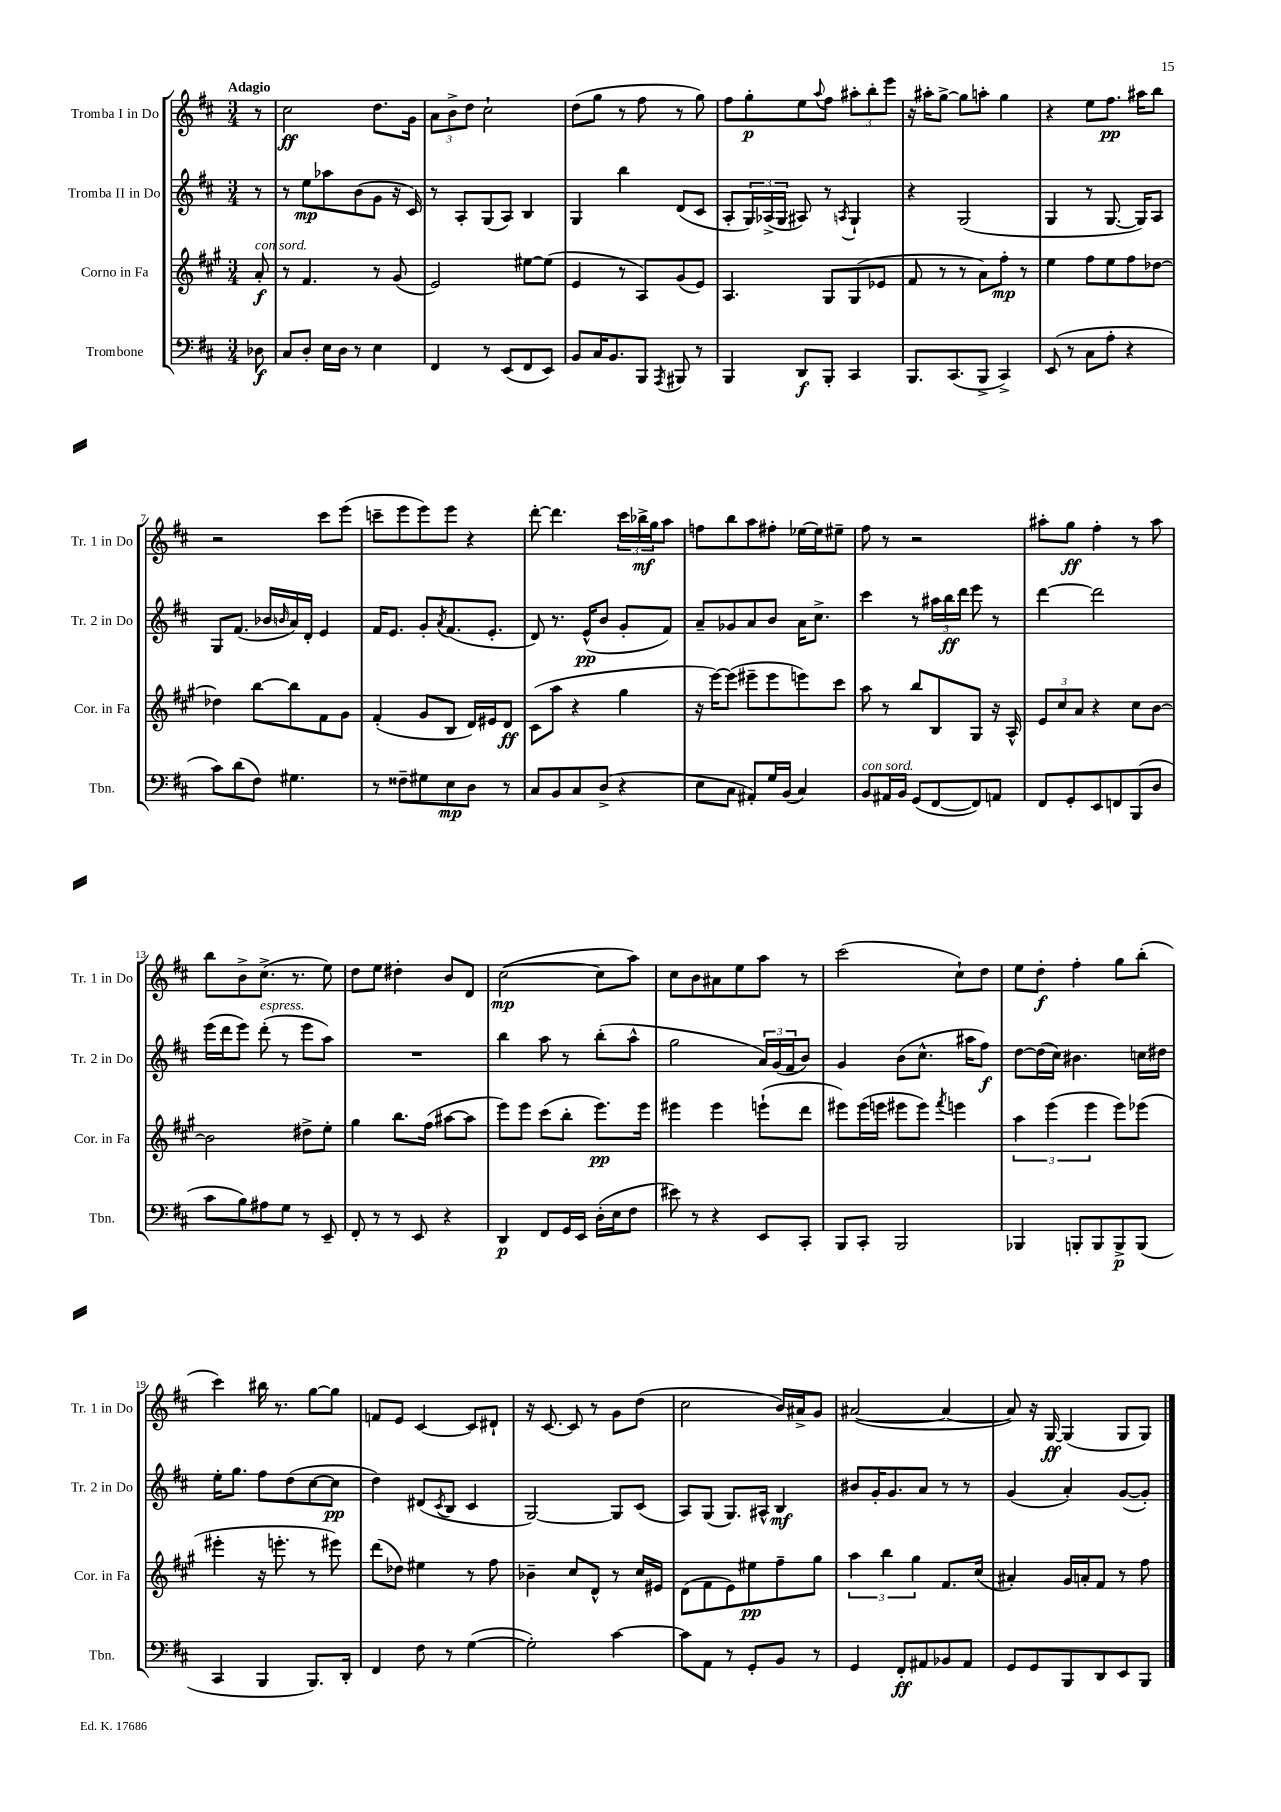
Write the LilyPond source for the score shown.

<<
\new StaffGroup <<
\new Staff = "s0" \with { instrumentName = "Tromba I in Do" shortInstrumentName = "Tr. 1 in Do" } {
    \clef treble \key d \major \numericTimeSignature \time 3/4 \partial 8 \tempo "Adagio"
    r8 |
    cis''2\ff d''8. g'16 |
    \tuplet 3/2 { a'8 b'8-> d''8 } cis''2-! |
    d''8( g''8 r8 fis''8 r8 g''8) |
    fis''8 g''8-.\p e''8 \appoggiatura { a''8 } fis''8 \tuplet 3/2 { ais''8-. b''8-. e'''8 } |
    r16 ais''16-. g''8~-> g''8 a''8-. g''4 |
    r4 e''8 fis''8.\pp ais''16 b''8 |
    r2 cis'''8 e'''8( |
    c'''8-- e'''8 e'''8) e'''8 r4 |
    d'''8~-. d'''4. \tuplet 3/2 { cis'''16 bes''16->\mf g''16 } a''8 |
    f''8 b''8 a''8 fis''8-. ees''16~ ees''16 eis''8-- |
    fis''8 r8 r2 |
    ais''8-. g''8\ff fis''4-. r8 ais''8 |
    b''8 b'8-> cis''8.->( r8. e''8) |
    d''8 e''8 dis''4-. b'8 d'8 |
    cis''2~\mp( cis''8 a''8) |
    cis''8 b'8 ais'8 e''8 a''8 r8 |
    cis'''2( cis''8-!) d''8 |
    e''8 d''8-.\f fis''4-. g''8 b''8-.( |
    cis'''4) bis''16 r8. g''8~ g''8 |
    f'8 e'8 cis'4~ cis'8 dis'8-! |
    r16 cis'8.~ cis'8 r8 g'8 d''8( |
    cis''2 b'16) ais'16-> g'8 |
    ais'2~( ais'4~ |
    ais'8) r16 g16~\ff g4( g8 g8) \bar "|." |
}
\new Staff = "s1" \with { instrumentName = "Tromba II in Do" shortInstrumentName = "Tr. 2 in Do" } {
    \clef treble \key d \major \numericTimeSignature \time 3/4 \partial 8
    r8 |
    r8 e''8\mp aes''8 b'8( g'8 r16 cis'16) |
    r8 a8-. g8( a8) b4 |
    g4 b''4 d'8( cis'8 |
    a8-. \tuplet 3/2 { g16) aes16->( g16 } ais8) r8 \acciaccatura { a8 } g4-! |
    r4 g2( |
    g4 r8 g8.~ g16) a8 |
    g8 fis'8.( bes'16 \grace { b'16 } a'16) d'16-. e'4 |
    fis'16 e'8. g'8-. \acciaccatura { a'8 } fis'8.( e'8.-. |
    d'8) r8. e'16-^\pp( b'8 g'8-. fis'8) |
    a'8-- ges'8 a'8 b'8 a'16 cis''8.-> |
    cis'''4 r8 \tuplet 3/2 { ais''16 b''16\ff d'''16 } e'''8 r8 |
    d'''4~ d'''2 |
    e'''16( d'''16 e'''8) d'''8-.^\markup { \italic "espress." }( r8 e'''8 a''8) |
    R2. |
    b''4 a''8 r8 b''8-.( a''8-^ |
    g''2 \tuplet 3/2 { a'16) g'16( fis'16 } b'8) |
    g'4 b'8( cis''8.-^ ais''16 fis''8\f) |
    d''8~ d''16( cis''16) bis'4. c''16 dis''16 |
    e''16-. g''8. fis''8 d''8( cis''8~ cis''8\pp |
    d''4) dis'8( \acciaccatura { cis'8 } b8 cis'4 |
    g2~) g8 cis'8( |
    a8) g8( g8.) ais16-^ b4\mf |
    bis'8 g'16-. g'8. a'8 r8 r8 |
    g'4( a'4-.) g'8~( g'8-.) \bar "|." |
}
\new Staff = "s2" \with { instrumentName = "Corno in Fa" shortInstrumentName = "Cor. in Fa" } {
    \clef treble \key a \major \numericTimeSignature \time 3/4 \partial 8
    a'8-.\f^\markup { \italic "con sord." } |
    r8 fis'4. r8 gis'8( |
    e'2) eis''8~ eis''8( |
    e'4 r8 a8) gis'8( e'8) |
    a4. gis8 gis8( ees'8 |
    fis'8 r8 r8 a'8) fis''8-.\mp r8 |
    e''4 fis''8 e''8 fis''8 des''8~ |
    des''4 b''8~ b''8 fis'8 gis'8 |
    fis'4-.( gis'8 b8 d'16) eis'16 d'8\ff |
    cis'8( a''8 r4 gis''4 |
    r16 e'''16~) e'''8( eis'''8-- eis'''8 e'''8) cis'''8 |
    a''8 r8 b''8 b8 gis8 r16 a16-^ |
    \tuplet 3/2 { e'8 cis''8 a'8 } r4 cis''8 b'8~ |
    b'2 dis''8-> e''8-. |
    gis''4 b''8. fis''16( ais''8~ ais''8 |
    e'''8) e'''8 cis'''8( b''8-. e'''8.\pp) e'''16 |
    eis'''4 eis'''4 e'''8-!( d'''8 |
    eis'''8) eis'''16( e'''16 eis'''8 eis'''8) \acciaccatura { fis'''8 } e'''4 |
    \tuplet 3/2 { a''4 e'''4( e'''4 } e'''8) ees'''8( |
    eis'''4-. r16 e'''8.-. r8 eis'''8) |
    d'''8( des''8) eis''4 r8 fis''8 |
    bes'4-- cis''8 d'8-^ r8 cis''16 eis'16 |
    d'8( fis'8 e'8) eis''8\pp fis''8-- gis''8 |
    \tuplet 3/2 { a''4 b''4 gis''4 } fis'8. cis''16( |
    ais'4-.) gis'16 a'16-. fis'8 r8 fis''8 \bar "|." |
}
\new Staff = "s3" \with { instrumentName = "Trombone" shortInstrumentName = "Tbn." } {
    \clef bass \key d \major \numericTimeSignature \time 3/4 \partial 8
    des8\f |
    cis8 d8-. e16 d16 r8 e4 |
    fis,4 r8 e,8( fis,8 e,8) |
    b,8 cis16 b,8. b,,8 \acciaccatura { a,,8 } bis,,8 r8 |
    b,,4 d,8\f b,,8-. cis,4 |
    b,,8. cis,8.( b,,8-> cis,4->) |
    e,8( r8 cis8 a8-. r4 |
    cis'8) d'8( fis8) gis4. |
    r8 fisis8-- gis8 e8\mp d8 r8 |
    cis8 b,8 cis8 d8->( r4 |
    e8 cis8 ais,8-.) g16 b,16( cis4) |
    b,8^\markup { \italic "con sord." } ais,16 b,16 g,8( fis,8~ fis,8) a,8 |
    fis,8 g,8-. e,8 f,8 b,,8( d8 |
    cis'8 b8) ais8 g8 r8 e,8-- |
    fis,8-. r8 r8 e,8 r4 |
    d,4\p fis,8 g,16 e,16 d16-.( e16 fis8 |
    eis'8) r8 r4 e,8 cis,8-. |
    b,,8 cis,8-. b,,2 |
    bes,,4 b,,8-. b,,8 b,,8->\p b,,8( |
    cis,4 b,,4 b,,8.) d,16-. |
    fis,4 fis8 r8 g4~( |
    g2-.) cis'4~ |
    cis'8 a,8 r8 g,8-. b,8 r8 |
    g,4 fis,8-.\ff ais,8 bes,8 ais,8 |
    g,8 g,8 b,,8 d,8 e,8 b,,8 \bar "|." |
}
>>
>>
